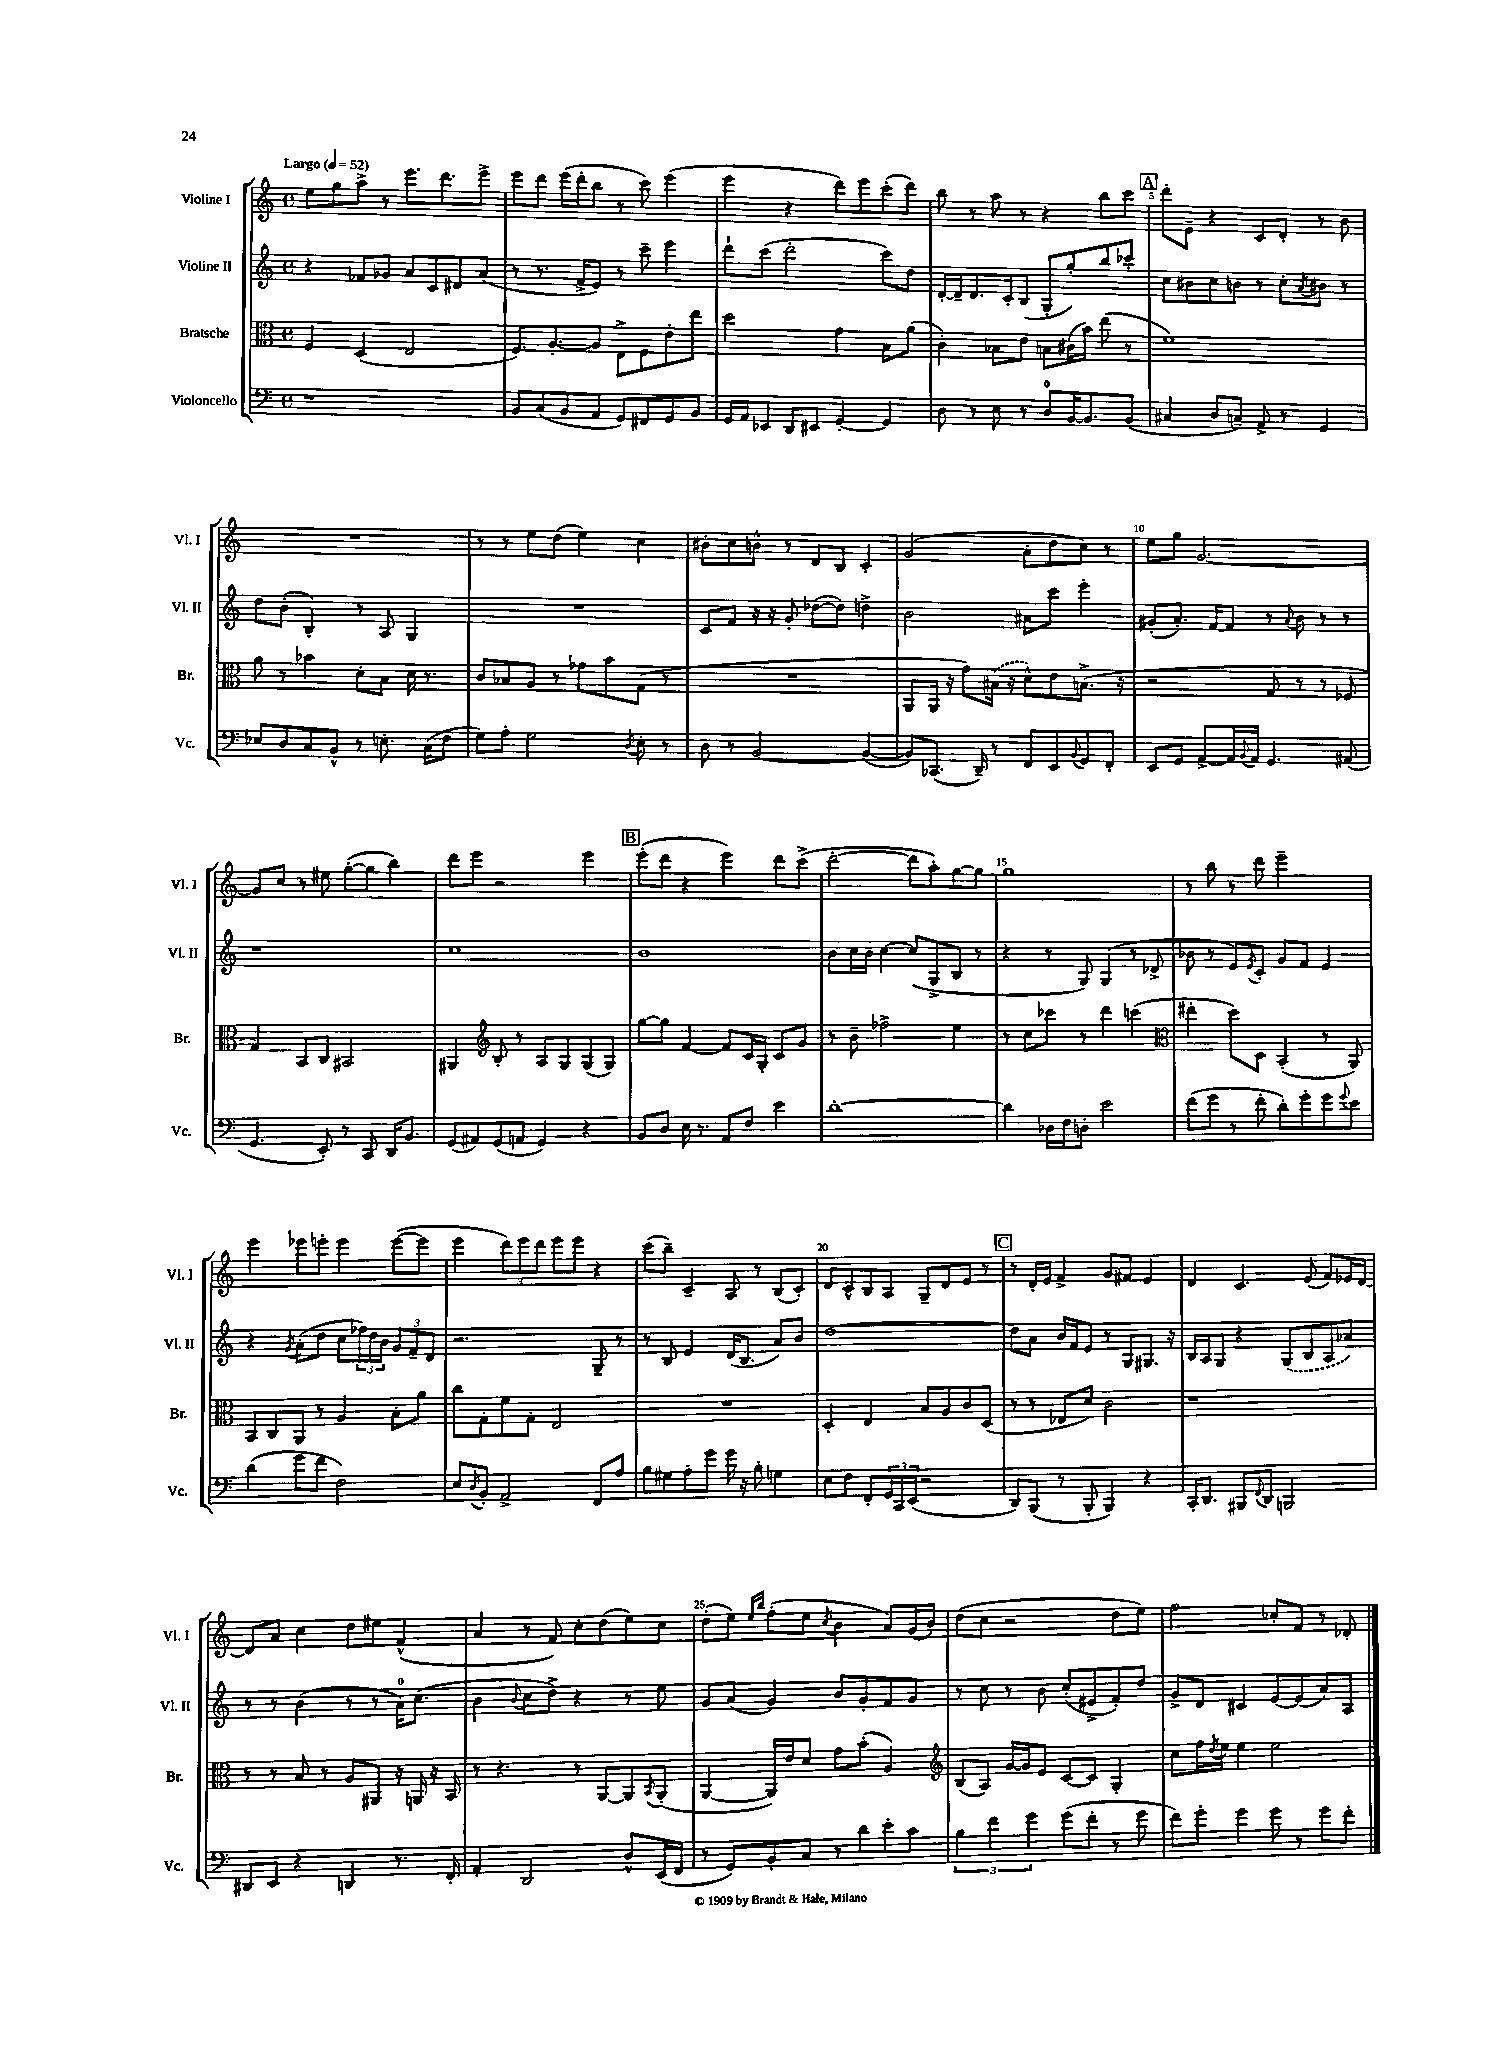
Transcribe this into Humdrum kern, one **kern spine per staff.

**kern	**kern	**kern	**kern
*part4	*part3	*part2	*part1
*staff4	*staff3	*staff2	*staff1
*I"Violoncello	*I"Bratsche	*I"Violine II	*I"Violine I
*I'Vc.	*I'Br.	*I'Vl. II	*I'Vl. I
*clefF4	*clefC3	*clefG2	*clefG2
*k[]	*k[]	*k[]	*k[]
*M4/4	*M4/4	*M4/4	*M4/4
*met(c)	*met(c)	*met(c)	*met(c)
*MM52	*MM52	*MM52	*MM52
=1	=1	=1	=1
!	!	!	!LO:TX:a:B:t=Largo
1r	4F/	4r	8ee\L
.	.	.	8gg\
.	(4D/	8f-X/L	8aa^\J
.	.	8g-X/J	8r
.	2E/	8a/L	8.eee\L
.	.	8c/	.
.	.	.	8.ddd\
.	.	8d#X/	.
.	.	(8a/J	8eee^\J
=2	=2	=2	=2
8BB/L	8.F/L)	8r	8eee\L
(8C/	.	8.r	8ddd\J
.	[8.A'/	.	.
8BB/	.	.	(16eee\LL
.	.	16f^/KL	16ddd'\J
8AA/J	8A/J]	8e/J)	8bb\J
8GG/L)	8E^\L	8r	8r
8FF#X/	8F\	8ccc~\	8ccc\)
8GG/	8e'\	4eee\	(4eee\
8BB/J	8ee\J	.	.
=3	=3	=3	=3
16GG/LL	2dd\	8ddd`\L	4eee\
16AA/J	.	.	.
8EE-X/J	.	(8ccc\J	.
8DD/L	.	2ddd'\	4r
8EE#X/J	.	.	.
[4GG'/	4g\	.	8ddd\L)
.	.	.	8eee\
4GG/]	8B\L	8ccc\L)	(8ccc'\
.	(8a\J	8dd\J	8ddd\J)
=4	=4	=4	=4
8D\	4c'\)	[16d'/LL	8bb\
.	.	16d~/J]	.
8r	.	8.d/	8r
8E\	8B-X\L	.	8aa\
.	.	16c'/k	.
8r	8e\J	(8B/J	8r
8D/L	8Bn\L	8G'/L	4r
[16BB/K	(16c#X\L	8gg'/)	.
8.BB/]	16b\JJ)	.	.
.	(8ee\	8bb/	8bb\L
(8BB/J	8r	8ccc-X'/J	8ccc\J
!!LO:REH:place=s1:t=A
=5	=5	=5	=5
4C#X/	1f)	8cc\L	8ddd'\L
.	.	8b#X\	8e~\J
8D/L	.	8cc\	4r
8Cn~/J)	.	8bn\J	.
8AA^/	.	8r	8c/L
8r	.	8cc'\L	8d'/J
.	.	8qa/	.
4GG/	.	8b#X\J	8r
.	.	8r	8b\
!!LO:LB:g=z
=6	=6	=6	=6
8E-X/L	8a\	8dd\L	1r
8D/	8r	(8b'\J	.
8C/	4b-X\	4B'/)	.
8BB^^/J	.	.	.
8r	8d'\L	8r	.
8.En'\	8B\J	8A/	.
.	16d\	4G/	.
(16C\KL	8.r	.	.
8F\J	.	.	.
=7	=7	=7	=7
8G\L)	8c/L	1r	8r
8A'\J	8B-X/	.	8r
2G\	8A/J	.	8ee\L
.	8r	.	(8dd\J
.	8g-X\L	.	4ee\)
.	8b\	.	.
8qD/	.	.	.
8E'\	(8G\J	.	4cc\
8r	8r	.	.
=8	=8	=8	=8
8D\	1r	8c/L	8b#X'\L
8r	.	8f/J	8cc\
[2BB/	.	16r	8bn^^\J
.	.	16r	.
.	.	8g'/	8r
.	.	([8dd-X\L	8d/L
.	.	8dd-\J])	8B/J
(4BB/_	.	4ddn^\	4c'/
=9	=9	=9	=9
8BB/L])	8AA/L	2b\	(2g/
(8.CC-X/J	16AA/Jk	.	.
.	16r	.	.
.	8g\L)	.	.
16DD~/)	.	.	.
8r	(16B#X\Jk	.	.
.	16r	.	.
8FF/L	8d^^\L)	8a#X\L	8a'\L
8EE/	8e\	8ccc\J	8dd\
8qqBB/	.	.	.
8GG/	(8.Bn^\J	4eee'\	8cc\J)
8FF'/J	.	.	8r
.	16r	.	.
=10	=10	=10	=10
8EE/L	2r	(8g#X'/L	8ee\L
8GG/J	.	8.a'/J)	8gg\J
[8AA^/L	.	.	[2.g/
.	.	[16f/KL	.
16AA/L]	.	8f/J]	.
8qqBB/	.	.	.
16AA/JJ	.	.	.
4.GG/	8G/	8r	.
.	.	8qqa/	.
.	8r	8b\	.
.	8r	8r	.
(8AA#X/	8F-X/	8r	.
!!LO:LB:g=z
=11	=11	=11	=11
4.GG/	4G/)	1r	8g/L]
.	.	.	8cc/J
.	8BB/L	.	8r
8EE'/)	8C/J	.	8ee#X\
8r	2BB#X/	.	([8gg'\L
8CC/	.	.	8gg\J]
16DD/KL	.	.	4bb\)
8.BB/J	.	.	.
=12	=12	=12	=12
(8GG/L	4AA#X/	1cc	8ddd\L
8AA#X/)	.	.	8eee\J
*	*clefG2	*	*
(8GG/	8B'/	.	2r
8AAn/J	8r	.	.
4GG/)	8A/L	.	.
.	8G/	.	.
4r	(8G/	.	4eee\
.	8G/J)	.	.
!!LO:REH:place=s1:t=B
=13	=13	=13	=13
8BB/L	[8gg\L	1b	(8eee'\L
8D/J	8gg\J]	.	8ddd\J
16E\	[4f/	.	4r
8.r	.	.	.
8AA/L	8f/L]	.	4eee\)
8F/J	16c/L	.	.
.	16G'/JJ	.	.
4e\	8c/L	.	8ddd\L
.	8g/J	.	(8ccc^\J
=14	=14	=14	=14
[1d'	8r	8b\L	[2ddd'\
.	8b~\	16cc\L	.
.	.	16b\JJ	.
.	2ff-X^\	[4cc\	.
.	.	(8cc/L]	8ddd\L]
.	.	8G^/	8aa'\)
.	4ee\	8B/J	[8gg\
.	.	8r	8gg\J]
=15	=15	=15	=15
4d\]	8r	4r	1gg
.	8cc\L	.	.
16D-X\LL	8ccc-X\J	8r	.
16F\J	.	.	.
8Dn'\J	8r	8G/)	.
2e\	4ddd\	(4G/	.
.	(4cccn\	8r	.
.	.	8d-X^/	.
=16	=16	=16	=16
*	*clefC3	*	*
(8f\L	4ee#X'\	8b-X\	8r
8g\J	.	8r	8bb\
8r	8dd\L)	8e/L)	8r
.	.	8qe/	.
8f'\	8D\J	8c'/J	8ddd\
8d'\L)	(4BB'/	8g/L	2eee~\
8g'\	.	8f/J	.
8g\	8r	4e/	.
8qqg/	.	.	.
8e\J	8AA/)	.	.
!!LO:LB:g=z
=17	=17	=17	=17
(4d\	8BB/L	4r	4eee\
.	8C/	.	.
.	.	8qg/	.
8g\L	8AA/J	(8a'\L	8eee-X\L
8f\J	8r	8dd\J	8eeen'\J
2F\)	4A/	8cc\L	4eee\
.	.	24ff-X\L)	.
.	.	24dd\	.
.	.	24b\JJ	.
.	8B'\L	12g/L	([8eee\L
.	.	12f~/	.
.	8a\J	.	8eee\J]
.	.	12d/J	.
=18	=18	=18	=18
8E/L	8cc\L	2.r	4eee\
8qD/	.	.	.
8BB'/J	8G'\	.	.
2AA^/	8f\	.	12ddd\L)
.	.	.	12eee\
.	8G'\J	.	.
.	.	.	12ddd\J
.	2E/	.	8eee\L
.	.	.	8eee\J
8FF/L	.	8G~/	4r
8A/J	.	8r	.
=19	=19	=19	=19
8B\L	1r	8r	(8ccc\L
8G#X\	.	8B/	8bb~\J)
8A'\	.	4e/	4c~/
8g\J	.	.	.
16g\	.	(16d/KL	8A/
16r	.	8.B/J	.
8B'\	.	.	8r
4Gn\	.	8a/L)	(8B/L
.	.	8b/J	8c'/J)
=20	=20	=20	=20
8E\L	4D'/	[1dd	8d/L
8F\J	.	.	8c^^/
8FF'/L	4E/	.	8B/
24GG/L	.	.	8A/J
24CC/	.	.	.
(24EE/JJ	.	.	.
2r	8B/L	.	8G~/L
.	8A/	.	8d/
.	8c/	.	8e/J
.	(8D/J	.	8r
!!LO:REH:place=s1:t=C
=21	=21	=21	=21
8DD/L)	8r	8dd\L]	8r
(8BBB/J	8r	8a\J	16d'/LL
.	.	.	16e/JJ
8r	8E-X/L	16b/LL	4f^/
.	.	16f/J	.
8BBB'/	8d/J)	8e/J	.
4BBB/)	2c\	8r	8g/L
.	.	8G/L	8f#X/J
4r	.	8.G#X/J	4e/
.	.	16r	.
=22	=22	=22	=22
16CC'/KL	1r	16B/LL	4d/
8.DD/J	.	16A/J	.
.	.	8G/J	.
8BBB#X/L	.	4r	4.c/
8qqFF/	.	.	.
8DD/J	.	.	.
2BBBn/	.	(8G/L	.
.	.	8B/	(8e/
.	.	8A/	8f/L)
.	.	8a-X/J)	16e-X/L
.	.	.	[16d/JJ
!!LO:LB:g=z
=23	=23	=23	=23
8DD#X/L	8r	8r	8d/L]
8EE/J	8r	8r	8a/J
4r	8B/	(4b\	4cc\
.	8r	.	.
4DDn/	8A/L	8r	8dd\L
.	8AA#X/J	8r	8ee#X\J
8.r	16r	16a\KL)	(4f^^/
.	16AAn/	(8.cc\J	.
.	16r	.	.
16FF'/	16BB/	.	.
=24	=24	=24	=24
4AA'/	8r	4b\	4a/
.	4.r	.	.
.	.	8qqb/	.
2DD/	.	8cc\L	8r
.	.	8dd^\J)	8f/)
.	8r	4r	8cc'\L
.	[8AA/L	.	(8dd\
8D^^/L	8AA/]	8r	8ee\)
.	8qBB/	.	.
(16EE/L	(8AA'/J	8ee\	8cc\J
16FF/JJ	.	.	.
=25	=25	=25	=25
8r	[4AA/	8g/L	(8dd'\L
8GG/L)	.	(8a/J	8ee\J)
.	.	.	16qqee/LL
.	.	.	16qqbb/JJ
8BB'/	16AA/LL])	4g/)	(8ff'\L
.	16e/J	.	.
8C/J	8d/J	.	8ee\J
.	.	.	8qcc/
8r	8g\L	8b/L	4b\
8d\L	(8b'\J	8g'/	.
8e'\	4A/)	8f/	8a/L)
8c\J	.	8g/J	(16g/L
.	.	.	16b/JJ)
=26	=26	=26	=26
*	*clefG2	*	*
6B\	(8B/L	8r	(8dd\L
.	8A/J)	8cc\	8cc\J
6f\	.	.	.
.	[16g/LL	8r	2r
.	16g/J]	.	.
6g\	.	.	.
.	8e/J	8b\	.
(8g\L	[8c/L	(8cc'/L	.
8f'\J	8c/J]	8e#X^/	.
8r	4G'/	8f'/)	8dd\L
8g\	.	8dd/J	8ee\J)
=27	=27	=27	=27
8f\L)	8cc\L	8g^/L	2ff\
8g'\J	16ff\L	8d/J	.
.	8qdd/	.	.
.	16ee\JJ	.	.
4g\	4ee\	4c#X/	.
8g\	2ee\	[8e/L	8cc-X'/L
8r	.	(8e/]	8f/J
8g\L	.	8a/)	8r
8f'\J	.	8A/J	8d-X'/
==	==	==	==
*-	*-	*-	*-
